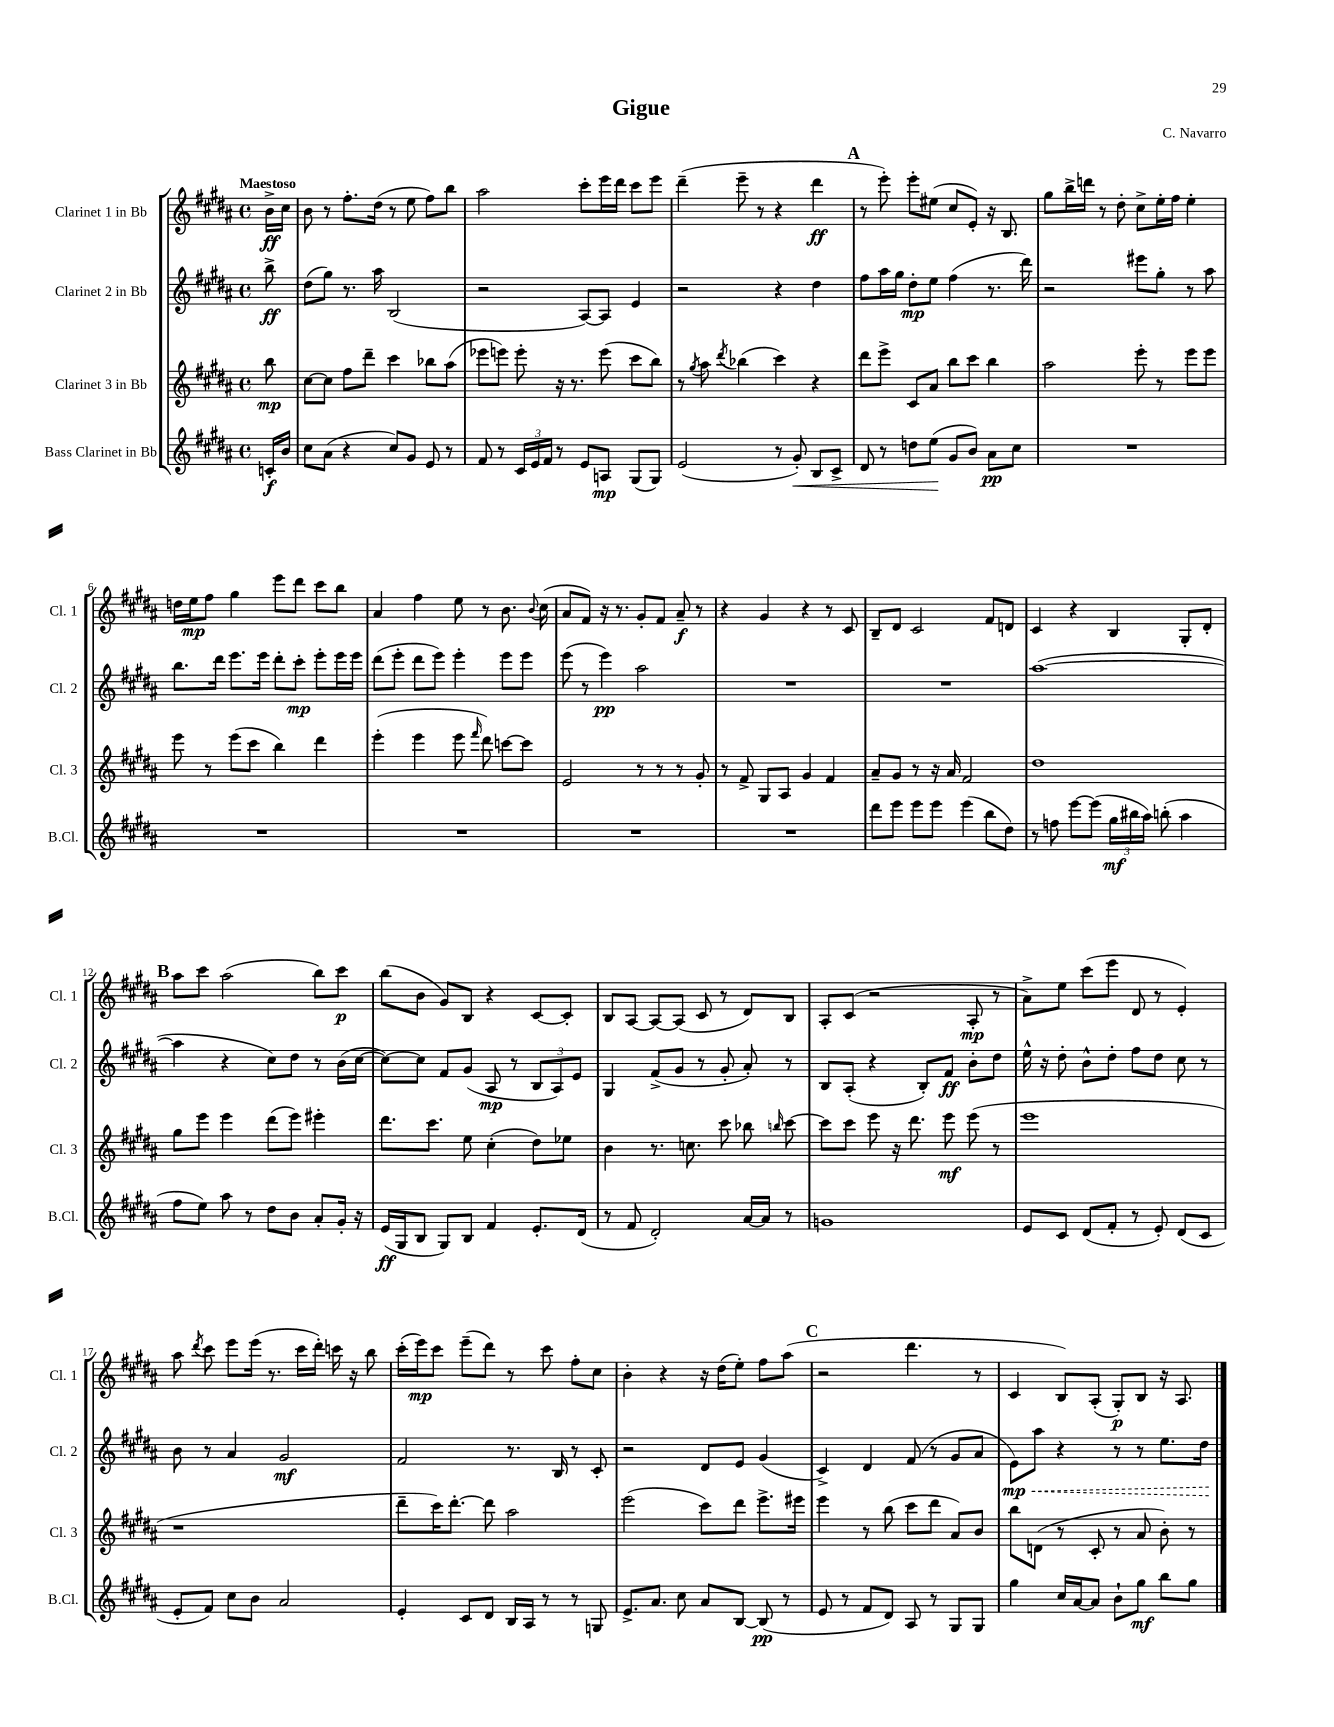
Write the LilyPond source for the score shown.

\header { title = "Gigue" composer = "C. Navarro" }
<<
\new StaffGroup <<
\new Staff = "s0" \with { instrumentName = "Clarinet 1 in Bb" shortInstrumentName = "Cl. 1" } {
    \clef treble \key b \major \defaultTimeSignature \time 4/4 \partial 8 \tempo "Maestoso"
    \autoBeamOff b'16[->\ff cis''16] |
    b'8 r8 fis''8.[-. dis''16]( r8 e''8 fis''8[) b''8] |
    ais''2 cis'''8[-. e'''16 dis'''16] cis'''8[ e'''8] |
    dis'''4--( e'''8-- r8 r4 dis'''4\ff |
    \mark \markup { \bold "A" } r8 e'''8-.) e'''8[-. eis''8]( cis''8[ e'8]-.) r16 b8. |
    gis''8[ b''16-> d'''16] r8 dis''8-. cis''8[-> e''16-. fis''16] e''4-. |
    d''16[ e''16\mp fis''8] gis''4 e'''8[ dis'''8] cis'''8[ b''8] |
    ais'4 fis''4 e''8 r8 b'8. \appoggiatura { b'8 } cis''16( |
    ais'8[ fis'8]) r16 r8. gis'8[-. fis'8] ais'8--\f r8 |
    r4 gis'4 r4 r8 cis'8 |
    b8[-- dis'8] cis'2 fis'8[ d'8] |
    cis'4 r4 b4 gis8[-. dis'8]-. |
    \mark \markup { \bold "B" } ais''8[ cis'''8] ais''2( b''8[) cis'''8]\p |
    b''8[( b'8] gis'8[) b8] r4 cis'8[~ cis'8]-. |
    b8[ ais8]~ ais8[~ ais8]( cis'8 r8 dis'8[) b8] |
    ais8[-. cis'8]( r2 ais8-.\mp r8 |
    ais'8[->) e''8] cis'''8[( e'''8] dis'8 r8 e'4-.) |
    ais''8 \acciaccatura { dis'''8 } cis'''8 e'''8[ e'''16]( r8. cis'''16[ dis'''16]-.) c'''16 r16 b''8 |
    cis'''16[-.( e'''16\mp) cis'''8] e'''8[--( dis'''8]) r8 cis'''8 fis''8[-. cis''8] |
    b'4-. r4 r16 dis''16[( e''8]-.) fis''8[ ais''8]( |
    \mark \markup { \bold "C" } r2 dis'''4. r8 |
    cis'4 b8[) ais8]-.( gis8[-.\p) b8] r16 ais8. \bar "|." |
}
\new Staff = "s1" \with { instrumentName = "Clarinet 2 in Bb" shortInstrumentName = "Cl. 2" } {
    \clef treble \key b \major \defaultTimeSignature \time 4/4 \partial 8
    \autoBeamOff b''8->\ff |
    dis''8[( gis''8]) r8. ais''16 b2( |
    r2 ais8[~) ais8] e'4 |
    r2 r4 dis''4 |
    \mark \markup { \bold "A" } fis''8[ ais''16 gis''16] dis''8[-.\mp e''8] fis''4( r8. dis'''16) |
    r2 eis'''8[ gis''8]-. r8 ais''8 |
    b''8.[ dis'''16] e'''8.[ e'''16] dis'''8[-. cis'''8]-.\mp e'''8[-. e'''16 e'''16] |
    dis'''8[( e'''8]-. dis'''8[ e'''8]) e'''4-. e'''8[ e'''8] |
    e'''8( r8 e'''4\pp) ais''2 |
    R1 |
    R1 |
    ais''1~( |
    \mark \markup { \bold "B" } ais''4 r4 cis''8[) dis''8] r8 b'16[( cis''16]~ |
    cis''8[~) cis''8] fis'8[ gis'8]( ais8\mp r8 \tuplet 3/2 { b8[ ais8) e'8] } |
    gis4 fis'8[->( gis'8] r8 gis'8-. ais'8-.) r8 |
    b8[ ais8]-.( r4 b8[-.) fis'8]\ff b'8[-. dis''8] |
    e''16-^ r16 dis''8-. b'8[-^ dis''8]-. fis''8[ dis''8] cis''8 r8 |
    b'8 r8 ais'4 gis'2\mf |
    fis'2 r8. b16 r8 cis'8-. |
    r2 dis'8[ e'8] gis'4( |
    \mark \markup { \bold "C" } cis'4->) dis'4 fis'8( r8 gis'8[ ais'8] |
    \once \override Hairpin.style = #'dashed-line e'8[\mp\<) ais''8] r4 r8 r8 e''8.[ dis''16]\! \bar "|." |
}
\new Staff = "s2" \with { instrumentName = "Clarinet 3 in Bb" shortInstrumentName = "Cl. 3" } {
    \clef treble \key b \major \defaultTimeSignature \time 4/4 \partial 8
    \autoBeamOff b''8\mp |
    cis''8[~ cis''8] fis''8[ dis'''8]-- cis'''4 bes''8[ ais''8]( |
    ees'''8[ e'''8]) e'''8-. r16 r8. e'''8( cis'''8[ b''8]) |
    r8 \acciaccatura { gis''8 } ais''8 \acciaccatura { dis'''8 } bes''4( cis'''4) r4 |
    \mark \markup { \bold "A" } dis'''8[ e'''8]-> cis'8[ ais'8] b''8[ cis'''8] b''4 |
    ais''2 e'''8-. r8 e'''8[ e'''8] |
    e'''8 r8 e'''8[( cis'''8] b''4) dis'''4 |
    e'''4-.( e'''4 e'''8 \grace { fis'''16 } dis'''8) c'''8[~ c'''8] |
    e'2 r8 r8 r8 gis'8-. |
    r8 fis'8-> gis8[ ais8] gis'4 fis'4 |
    ais'8[-- gis'8] r8 r16 ais'16 fis'2 |
    dis''1 |
    \mark \markup { \bold "B" } gis''8[ e'''8] e'''4 dis'''8[( e'''8]) eis'''4-. |
    dis'''8.[ cis'''8.] e''8 cis''4-.( dis''8[) ees''8] |
    b'4 r8. c''8. cis'''8 bes''8 \grace { b''16 } cis'''8~ |
    cis'''8[ cis'''8] e'''8 r16 dis'''8. e'''8\mf e'''8( r8 |
    e'''1 |
    r1 |
    dis'''8[-- cis'''16) dis'''8.]~-. dis'''8 ais''2 |
    e'''2( cis'''8[) dis'''8] e'''8.[-> eis'''16] |
    \mark \markup { \bold "C" } e'''4 r8 b''8( cis'''8[ dis'''8] ais'8[) b'8] |
    b''8[ d'8]( r8 cis'8-. r8 ais'8 b'8-.) r8 \bar "|." |
}
\new Staff = "s3" \with { instrumentName = "Bass Clarinet in Bb" shortInstrumentName = "B.Cl." } {
    \clef treble \key b \major \defaultTimeSignature \time 4/4 \partial 8
    \autoBeamOff c'16[-.\f b'16] |
    cis''8[ ais'8]( r4 cis''8[) gis'8] e'8 r8 |
    fis'8 r8 \tuplet 3/2 { cis'16[ e'16 fis'16] } r8 e'8[ a8]\mp gis8[( gis8]) |
    e'2( r8 gis'8-.\<) b8[ cis'8]-> |
    \mark \markup { \bold "A" } dis'8 r8 d''8[ e''8]\!( gis'8[ b'8]) ais'8[\pp cis''8] |
    R1 |
    R1 |
    R1 |
    R1 |
    R1 |
    dis'''8[ e'''8] e'''8[ e'''8] e'''4( b''8[ dis''8]) |
    r8 f''8 e'''8[~ e'''8]( \tuplet 3/2 { gis''16[\mf bis''16 ais''16]) } b''8-.( ais''4 |
    \mark \markup { \bold "B" } fis''8[ e''8]) ais''8 r8 dis''8[ b'8] ais'8[-. gis'16]-. r16 |
    e'16[\ff( gis16 b8] gis8[) b8] fis'4 e'8.[-. dis'16]( |
    r8 fis'8 dis'2-.) ais'16[~ ais'16] r8 |
    g'1 |
    e'8[ cis'8] dis'8[( fis'8]-. r8 e'8-.) dis'8[( cis'8] |
    e'8[-. fis'8]) cis''8[ b'8] ais'2 |
    e'4-. cis'8[ dis'8] b16[ ais16] r8 r8 g8 |
    e'8.[-> ais'8.] cis''8 ais'8[ b8]~ b8\pp( r8 |
    \mark \markup { \bold "C" } e'8 r8 fis'8[ dis'8]) ais8 r8 gis8[ gis8] |
    gis''4 cis''16[ ais'16~ ais'8] b'8[-! gis''8]\mf b''8[ gis''8] \bar "|." |
}
>>
>>
